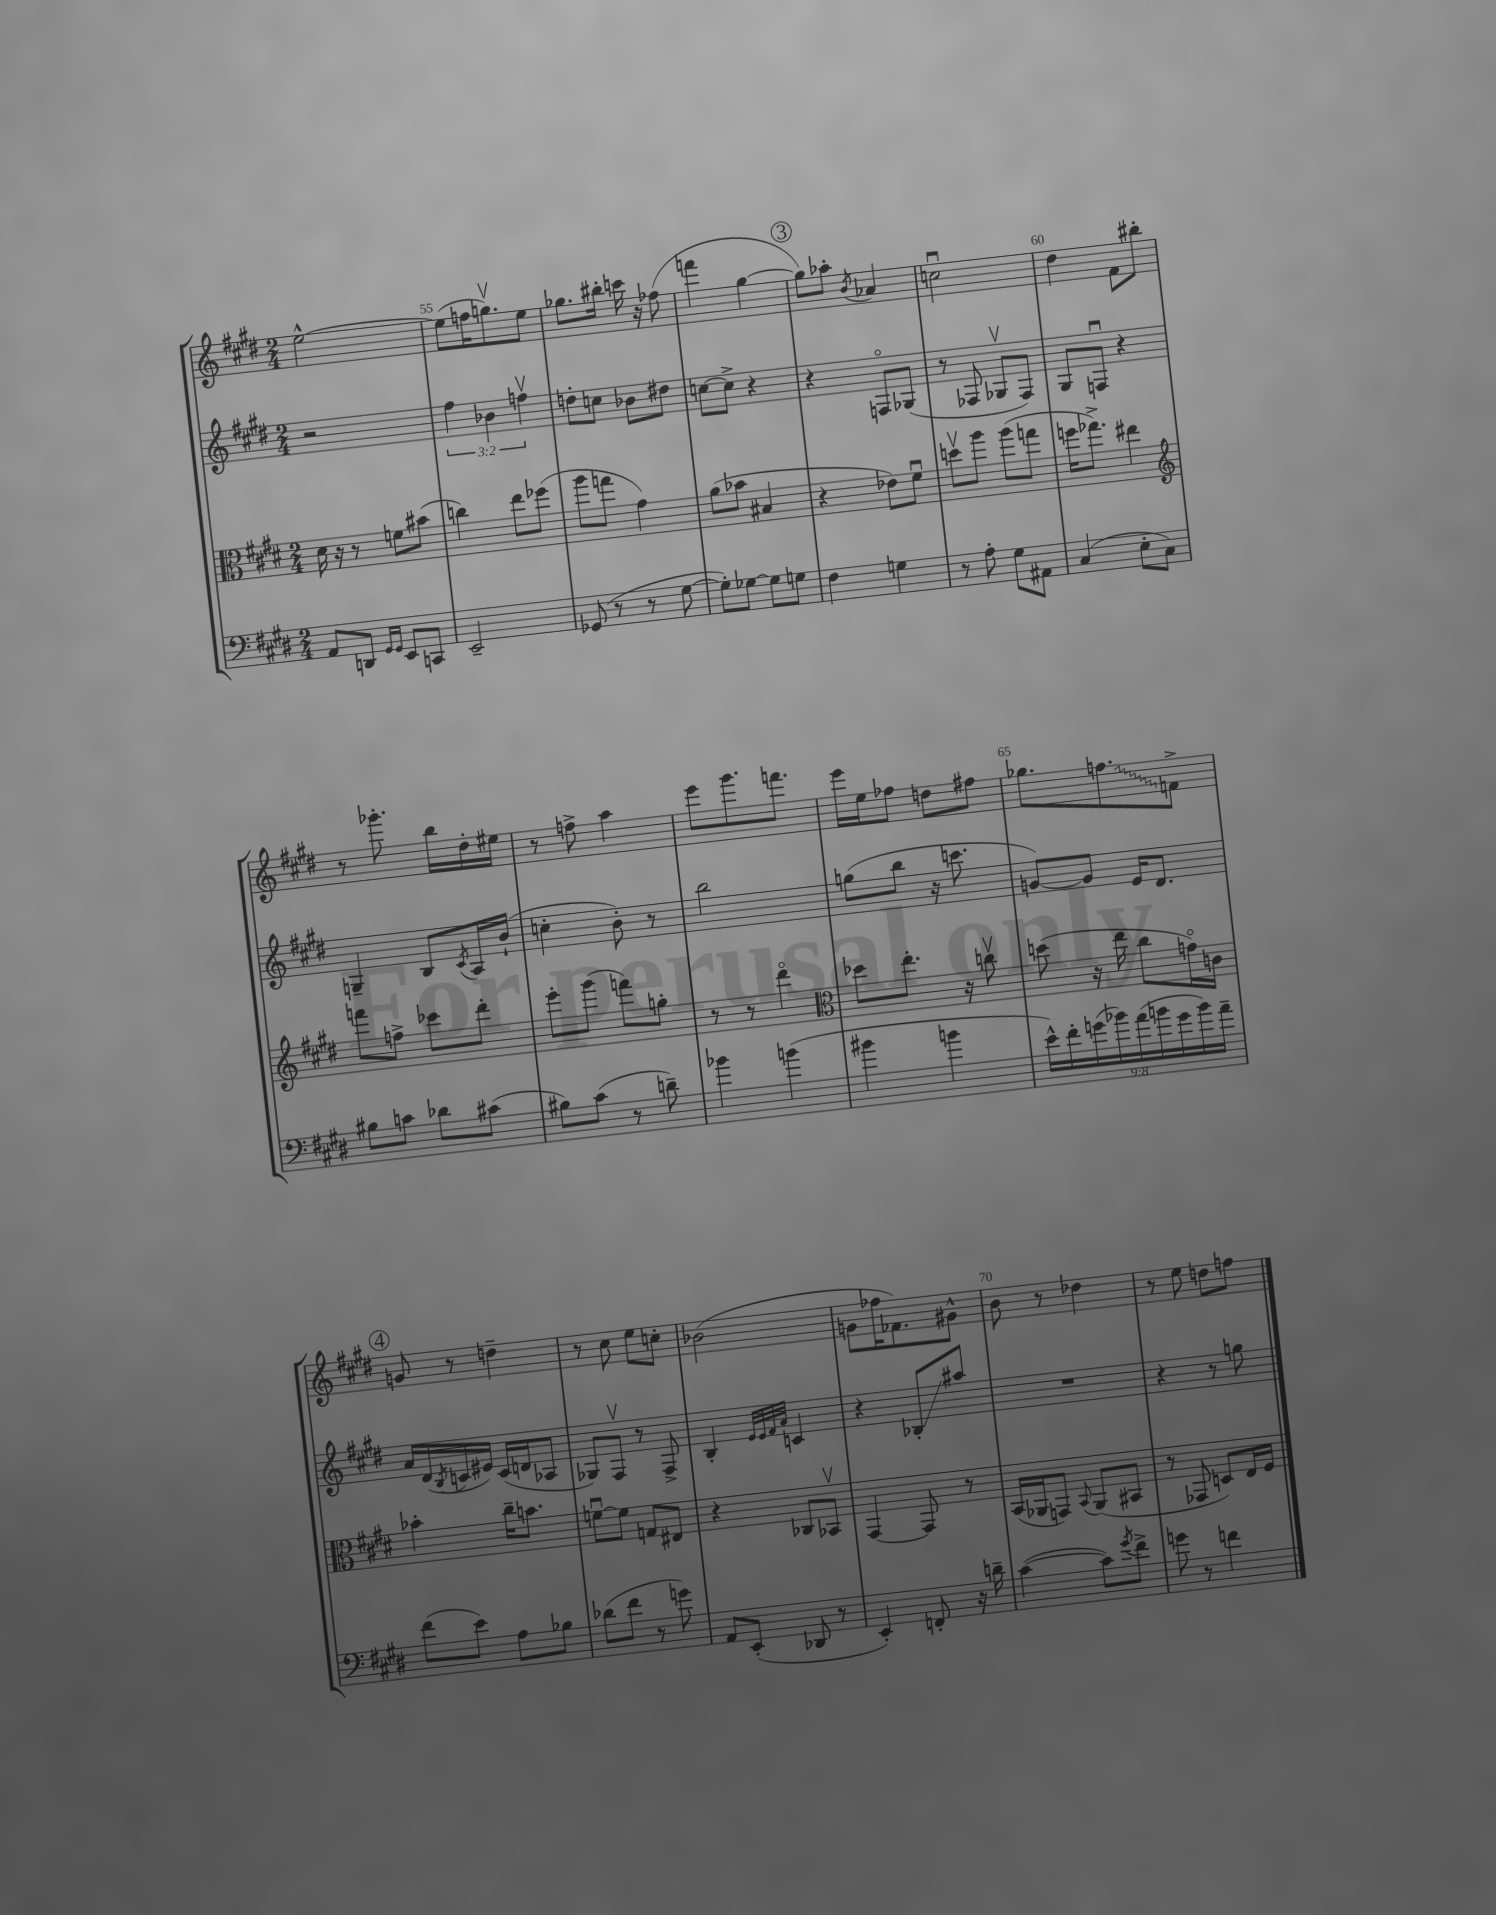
<<
\new StaffGroup <<
\new Staff = "s0" {
    \clef treble \key e \major \numericTimeSignature \time 2/4
    e''2~-^ |
    e''8( f''16 g''8.\upbow) e''8 |
    ges''8. bis''16-. c'''16 r16 fes''8( |
    f'''4 gis''4~ |
    \mark \markup { \circle "3" } gis''8) aes''8-. \acciaccatura { b'8 } aes'4 |
    c''2\downbow |
    dis''4 fis'8 bis''8-. |
    r8 ges'''8.-. b''16 dis''16-. eis''16 |
    r8 f''8-> a''4 |
    e'''8 gis'''8. f'''8. |
    e'''16 e''16 fes''8 d''8 fis''8 |
    ges''8. \once \override Glissando.style = #'zigzag f''8.\glissando f'8-> |
    \mark \markup { \circle "4" } g'8 r8 d''4-- |
    r8 cis''8 e''8 c''8-. |
    bes'2( |
    g'8 fes''16 fes'8.) gis'8-^ |
    b'8 r8 des''4 |
    r8 e''8 d''8 f''8 \bar "|." |
}
\new Staff = "s1" {
    \clef treble \key e \major \numericTimeSignature \time 2/4 \override Staff.TupletNumber.text = #tuplet-number::calc-fraction-text
    r2 |
    \tuplet 3/2 { fis''4 bes'4 f''4\upbow } |
    d''8-. c''8 bes'8 dis''8 |
    c''8~ c''8-> r4 |
    \mark \markup { \circle "3" } r4 f8\flageolet ges8( |
    r8 fes8 ges8\upbow fes8) |
    gis8 f8\downbow r4 |
    g4-- b8 \acciaccatura { cis'8 } a16 b'16-!( |
    c''4-. b'8-.) r8 |
    b''2 |
    g''8( b''8 r16 c'''8. |
    g'8~) g'8 e'16 dis'8. |
    \mark \markup { \circle "4" } a'16 dis'16( \acciaccatura { b8 } c'16 eis'16) c'16( d'16 aes8 |
    ges8) fis8\upbow r8 fis8-> |
    b4-. \grace { e'32 e'32 fis'32 a'32 } c'4 |
    r4 bes8-.\glissando ais''8 |
    R2 |
    r4 r8 g''8 \bar "|." |
}
\new Staff = "s2" {
    \clef alto \key e \major \numericTimeSignature \time 2/4
    dis'16 r16 r8 f'8 bis'8( |
    c''4) e''8 fes''8( |
    a''8 g''8 gis'4) |
    a'8( bes'8 bis4 |
    \mark \markup { \circle "3" } r4 ees'8) fis'8\downbow |
    d''8\upbow a''8 a''8( g''8 |
    f''16 ges''8.->) eis''4 |
    \clef treble f'''8 f''8-> ces'''8 dis'''8-. |
    e'''8-. gis'''8( f'''8) g''8-. |
    r8 r8 dis'''4\flageolet |
    \clef alto des''8 e''8.-. r16 c''8\upbow |
    d''8( r16 e''16 cis''8 g'16\flageolet) c'16 |
    \mark \markup { \circle "4" } bes'4-. cis''16-- b'8. |
    f'8~\downbow f'8 g8 eis8 |
    r4 ces8 bes,8\upbow |
    gis,4~ gis,8 r8 |
    b,16( aes,16 g,8) \appoggiatura { b,8 } aes,8( bis,8 |
    r8 ges,8 d8) e16 fis16 \bar "|." |
}
\new Staff = "s3" {
    \clef bass \key e \major \numericTimeSignature \time 2/4 \override Staff.TupletNumber.text = #tuplet-number::calc-fraction-text
    a,8 d,8 \grace { gis,16 gis,16 } e,8 c,8 |
    e,2-- |
    ges,8( r8 r8 gis8~ |
    gis8-.) ges8~ ges8 g8 |
    \mark \markup { \circle "3" } fis4 g4 |
    r8 a8-. gis8 ais,8 |
    cis4( e8-. cis8) |
    bis8 c'8 des'8 cis'8( |
    bis8) cis'8( r8 d'8--) |
    bes'4 b'4( |
    bis'4 b'4 |
    \tuplet 9/8 { e'16-^) fis'16-. g'16( bes'16) a'16( b'16 g'16 b'16) a'16-- } |
    \mark \markup { \circle "4" } fis'8( e'8) a8 bes8 |
    des'8( fis'8 r8 g'8) |
    a,8 e,8-.( des,8 r8 |
    e,4-.) f,8-. r16 d'16-- |
    cis'4~( cis'8) \acciaccatura { gis'8 } fis'8-> |
    g'8 r8 f'4 \bar "|." |
}
>>
>>
\layout { \context { \Score currentBarNumber = #54 \override BarNumber.break-visibility = ##(#f #t #t) barNumberVisibility = #(every-nth-bar-number-visible 5) } }
